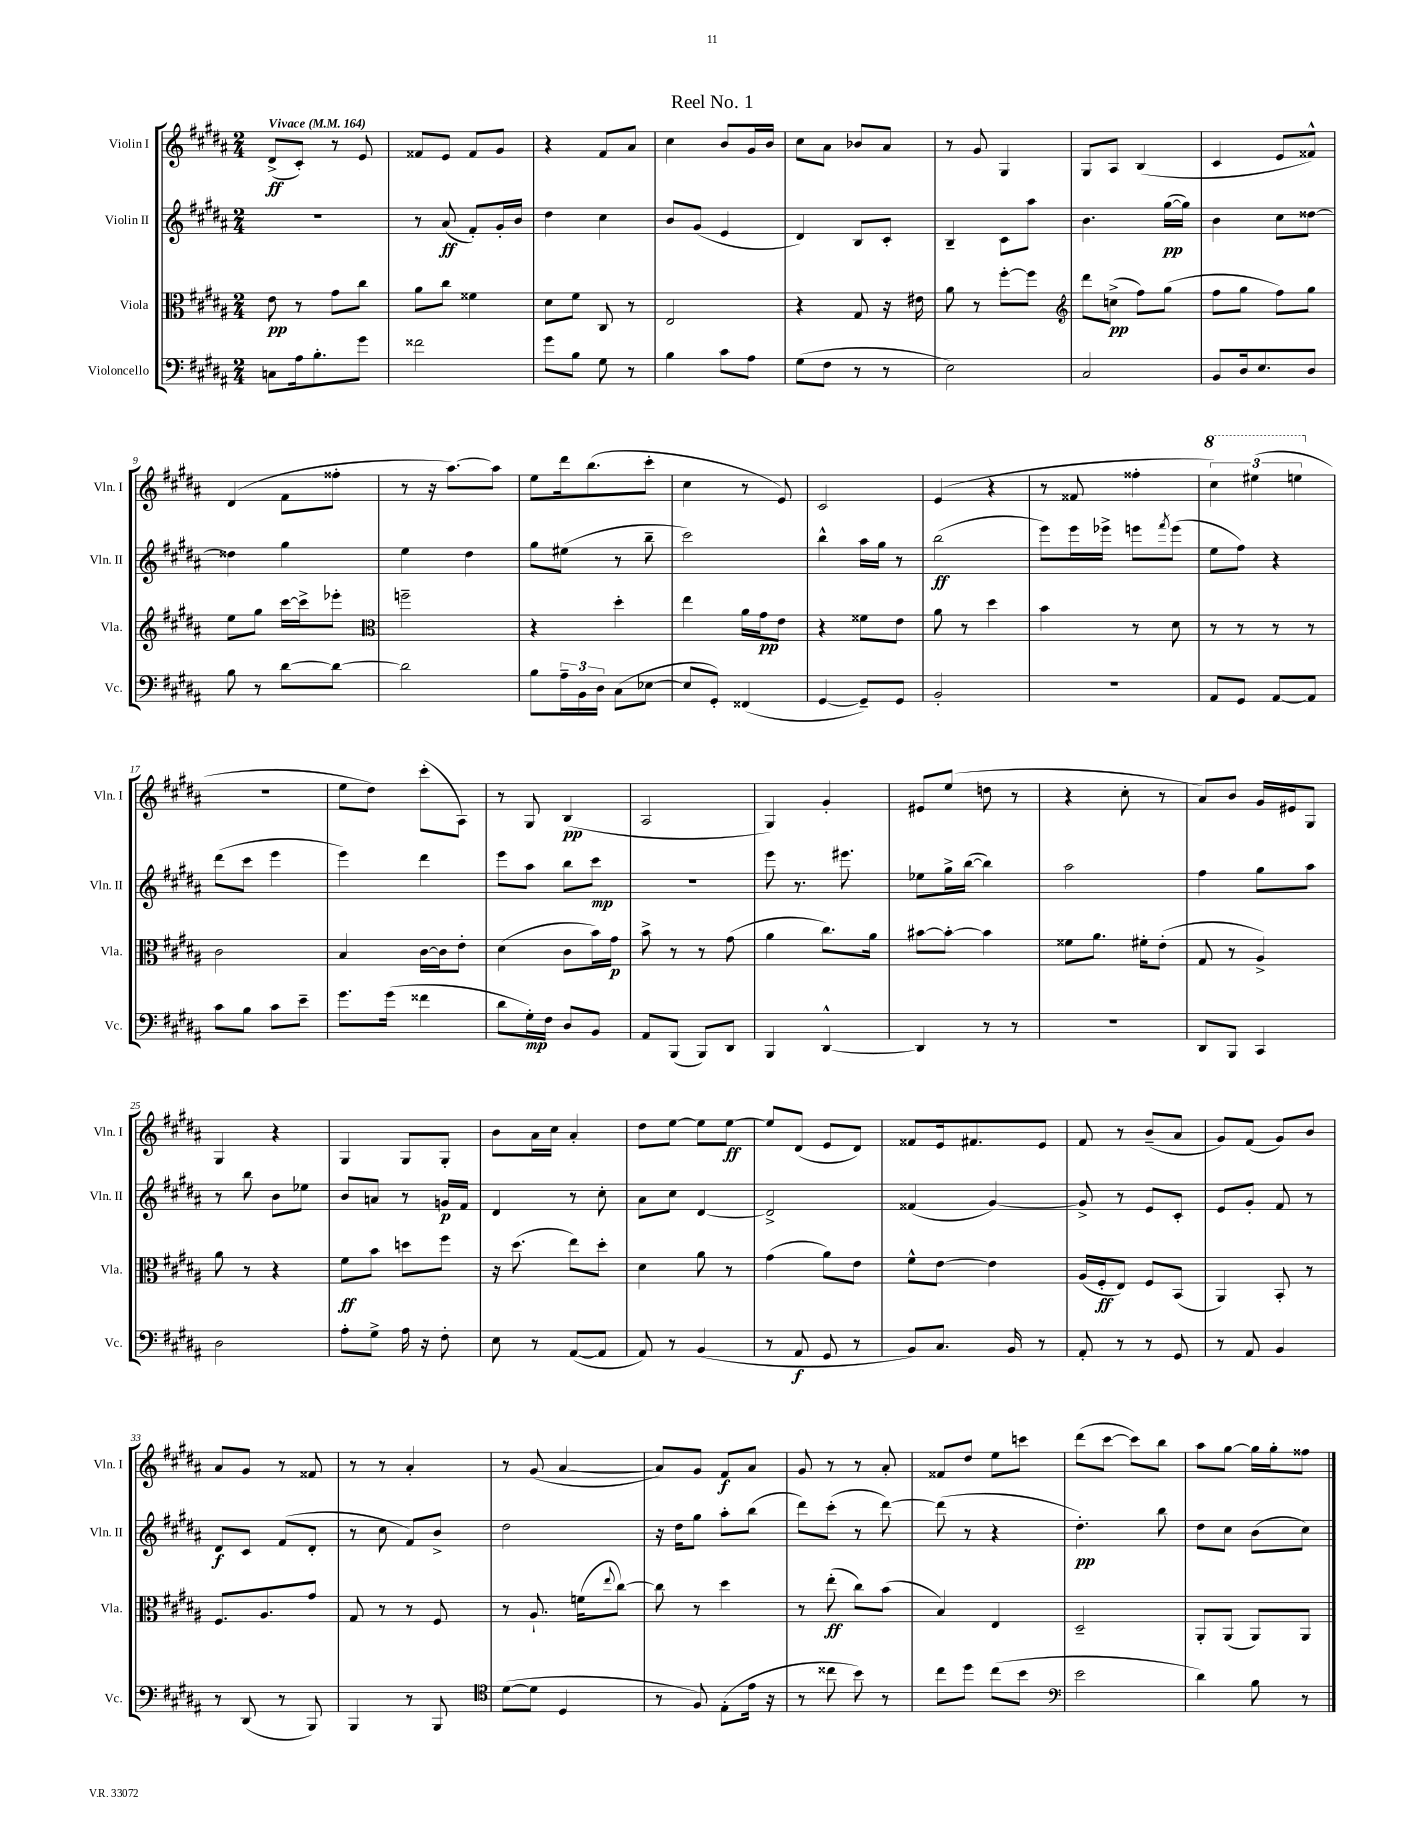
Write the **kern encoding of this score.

**kern	**kern	**kern	**kern
*staff4	*staff3	*staff2	*staff1
*clefF4	*clefC3	*clefG2	*clefG2
*k[f#c#g#d#a#]	*k[f#c#g#d#a#]	*k[f#c#g#d#a#]	*k[f#c#g#d#a#]
*M2/4	*M2/4	*M2/4	*M2/4
*MM164	*MM164	*MM164	*MM164
8C	8e	2r	(8d#^
16A#	8r	.	8c#')
8.B'	.	.	.
.	8g#	.	8r
8g#	8cc#	.	8e
=	=	=	=
2f##	8a#	8r	8f##
.	8cc#	(8a#	8e
.	4f##	8f#')	8f##
.	.	16g#'	8g#
.	.	16b	.
=	=	=	=
8g#	8d#	4dd#	4r
8B	8f#	.	.
8G#	8C#	4cc#	8f#
8r	8r	.	8a#
=	=	=	=
4B	2E	8b	4cc#
.	.	(8g#	.
8c#	.	4e	8b
8A#	.	.	16g#
.	.	.	16b
=	=	=	=
(8G#	4r	4d#)	8cc#
8F#	.	.	8a#
8r	8G#	8B	8b-
8r	16r	8c#'	8a#
.	16e#	.	.
=	=	=	=
2E)	8a#	4B~	8r
.	8r	.	8g#
.	[8ff#'	8c#	4G#
.	8ff#]	8aa#	.
=	=	=	=
*	*clefG2	*	*
2C#	8ddd#	4.b	8G#
.	(8cc^	.	8A#
.	8ff#)	.	(4B
.	(8gg#	([16gg#	.
.	.	16gg#])	.
=	=	=	=
8BB	8ff#	4b	4c#
16D#	8gg#	.	.
8.E	.	.	.
.	8ff#)	8cc#	8e
8D#	8gg#	[8dd##	8f##^^)
=	=	=	=
8B	8ee	4dd##]	(4d#
8r	8gg#	.	.
[8d#	[16ccc#	4gg#	8f#
.	16ccc#^]	.	.
8d#_	8eee-'	.	8ff##'
=	=	=	=
*	*clefC3	*	*
2d#]	2ff~	4ee	8r
.	.	.	16r
.	.	.	[8.aa#)
.	.	4dd#	.
.	.	.	8aa#]
=	=	=	=
8B	4r	8gg#	8ee
24A#~	.	(8ee#	16ddd#
24BB	.	.	.
.	.	.	(8.bb
24D#	.	.	.
(8C#	4dd#'	8r	.
[8E-	.	8bb~	8ccc#'
=	=	=	=
8E-]	4ee	2ccc#)	4cc#
8GG#')	.	.	.
(4FF##	16a#	.	8r
.	16g#	.	.
.	8e	.	8e)
=	=	=	=
[4GG#	4r	4bb^^	2c#
8GG#~])	8f##	16aa#	.
.	.	16gg#	.
8GG#	8e	8r	.
=	=	=	=
2BB'	8a#	(2bb	(4e
.	8r	.	.
.	4dd#	.	4r
=	=	=	=
2r	4b	8eee)	8r
.	.	16eee	8f##
.	.	16eee-^	.
.	8r	8eee	4ff##'
.	.	8qfff#	.
.	8d#	(8eee	.
=	=	=	=
8AA#	8r	8ee	6ccc#)
8GG#	8r	8ff#)	.
.	.	.	(6eee#
[8AA#	8r	4r	.
.	.	.	6eee
8AA#]	8r	.	.
=	=	=	=
8c#	2c#	(8ddd#	2r
8B	.	8ccc#	.
8c#	.	4eee	.
8e~	.	.	.
=	=	=	=
8.g#	4B	4eee)	8ee
.	.	.	8dd#)
(16g#	.	.	.
4f##	[16c#	4ddd#	(8ccc#'
.	16c#]	.	.
.	8e'	.	8A#)
=	=	=	=
8d#	(4d#	8eee	8r
16G#')	.	8aa#	8G#
16F#	.	.	.
8D#	8c#	8bb	(4B
8BB	16b)	8ccc#	.
.	16g#	.	.
=	=	=	=
8AA#	8b^	2r	2A#
(8BBB	8r	.	.
8BBB)	8r	.	.
8DD#	(8g#	.	.
=	=	=	=
4BBB	4a#	8eee	4G#)
.	.	8.r	.
[4DD#^^	8.cc#)	.	4g#'
.	.	8.eee#	.
.	16a#	.	.
=	=	=	=
4DD#]	[8b#	8ee-	8e#
.	8b#'_	16gg#^	(8ee
.	.	([16bb	.
8r	4b#]	4bb])	8dd
8r	.	.	8r
=	=	=	=
2r	8f##	2aa#	4r
.	8.a#	.	.
.	.	.	8cc#'
.	16f#'	.	.
.	(8e'	.	8r
=	=	=	=
8DD#	8G#	4ff#	8a#)
8BBB	8r	.	8b
4CC#	4A#^)	8gg#	16g#
.	.	.	16e#
.	.	8aa#	8G#
=	=	=	=
2D#	8a#	8r	4G#
.	8r	8bb	.
.	4r	8b	4r
.	.	8ee-	.
=	=	=	=
8A#'	8f#	8b	4G#
8G#^	8b	8a	.
16A#	8dd	8r	8G#
16r	.	.	.
8F#'	8ff#	16g	8G#'
.	.	16f#	.
=	=	=	=
8E	16r	4d#	8b
.	(8.dd#	.	.
8r	.	.	16a#
.	.	.	16cc#
([8AA#	8ee)	8r	4a#'
8AA#]	8dd#'	8cc#'	.
=	=	=	=
8AA#)	4d#	8a#	8dd#
8r	.	8cc#	[8ee
(4BB	8a#	[4d#	8ee]
.	8r	.	[8ee
=	=	=	=
8r	(4g#	2d#^]	8ee]
8AA#	.	.	(8d#
8GG#	8a#)	.	8e
8r	8e	.	8d#)
=	=	=	=
8BB)	8f#^^	(4f##	8f##
8.C#	[8e	.	16e
.	.	.	8.f#
.	4e]	[4g#)	.
16BB	.	.	.
8r	.	.	8e
=	=	=	=
8AA#'	(16A#	8g#^]	8f#
.	16F#'	.	.
8r	8E)	8r	8r
8r	8F#	8e	(8b~
8GG#	(8BB	8c#'	8a#
=	=	=	=
8r	4AA#)	8e	8g#)
8AA#	.	8g#'	(8f#
4BB	8BB'	8f#	8g#)
.	8r	8r	8b
=	=	=	=
8r	8.F#	8d#	8a#
(8DD#	.	8c#	8g#
.	8.A#	.	.
8r	.	(8f#	8r
8BBB)	8g#	8d#'	8f##
=	=	=	=
4BBB	8G#	8r	8r
.	8r	8cc#	8r
8r	8r	8f#)	4a#'
8BBB	8F#	8b^	.
=	=	=	=
*clefC4	*	*	*
([8d#	8r	2dd#	8r
8d#]	8.A#`	.	(8g#
4D#	.	.	[4a#
.	(16f	.	.
.	8qqee	.	.
.	[8cc#)	.	.
=	=	=	=
8r	8cc#]	16r	8a#])
.	.	16dd#	.
8F#)	8r	8gg#	8g#
(8E'	4dd#	8aa#'	8f#
16e	.	(8bb	8a#
16r	.	.	.
=	=	=	=
8r	8r	8ddd#)	8g#
8cc##	(8ee'	(8ccc#'	8r
8b)	8cc#)	8r	8r
8r	(8b	[8ddd#)	8a#'
=	=	=	=
8cc#	4B)	(8ddd#]	8f##
8dd#	.	8r	8dd#
(8cc#	4E	4r	8ee
8b	.	.	8ccc
=	=	=	=
*clefF4	*	*	*
2e	2D#~	4.dd#')	(8ddd#
.	.	.	[8ccc#
.	.	.	8ccc#])
.	.	8bb	8bb
=	=	=	=
4d#)	8AA#'	8dd#	8aa#
.	(8AA#	8cc#	[8gg#
8B	8AA#)	(8b	16gg#]
.	.	.	16gg#'
8r	8AA#	8cc#)	8ff##
==	==	==	==
*-	*-	*-	*-
